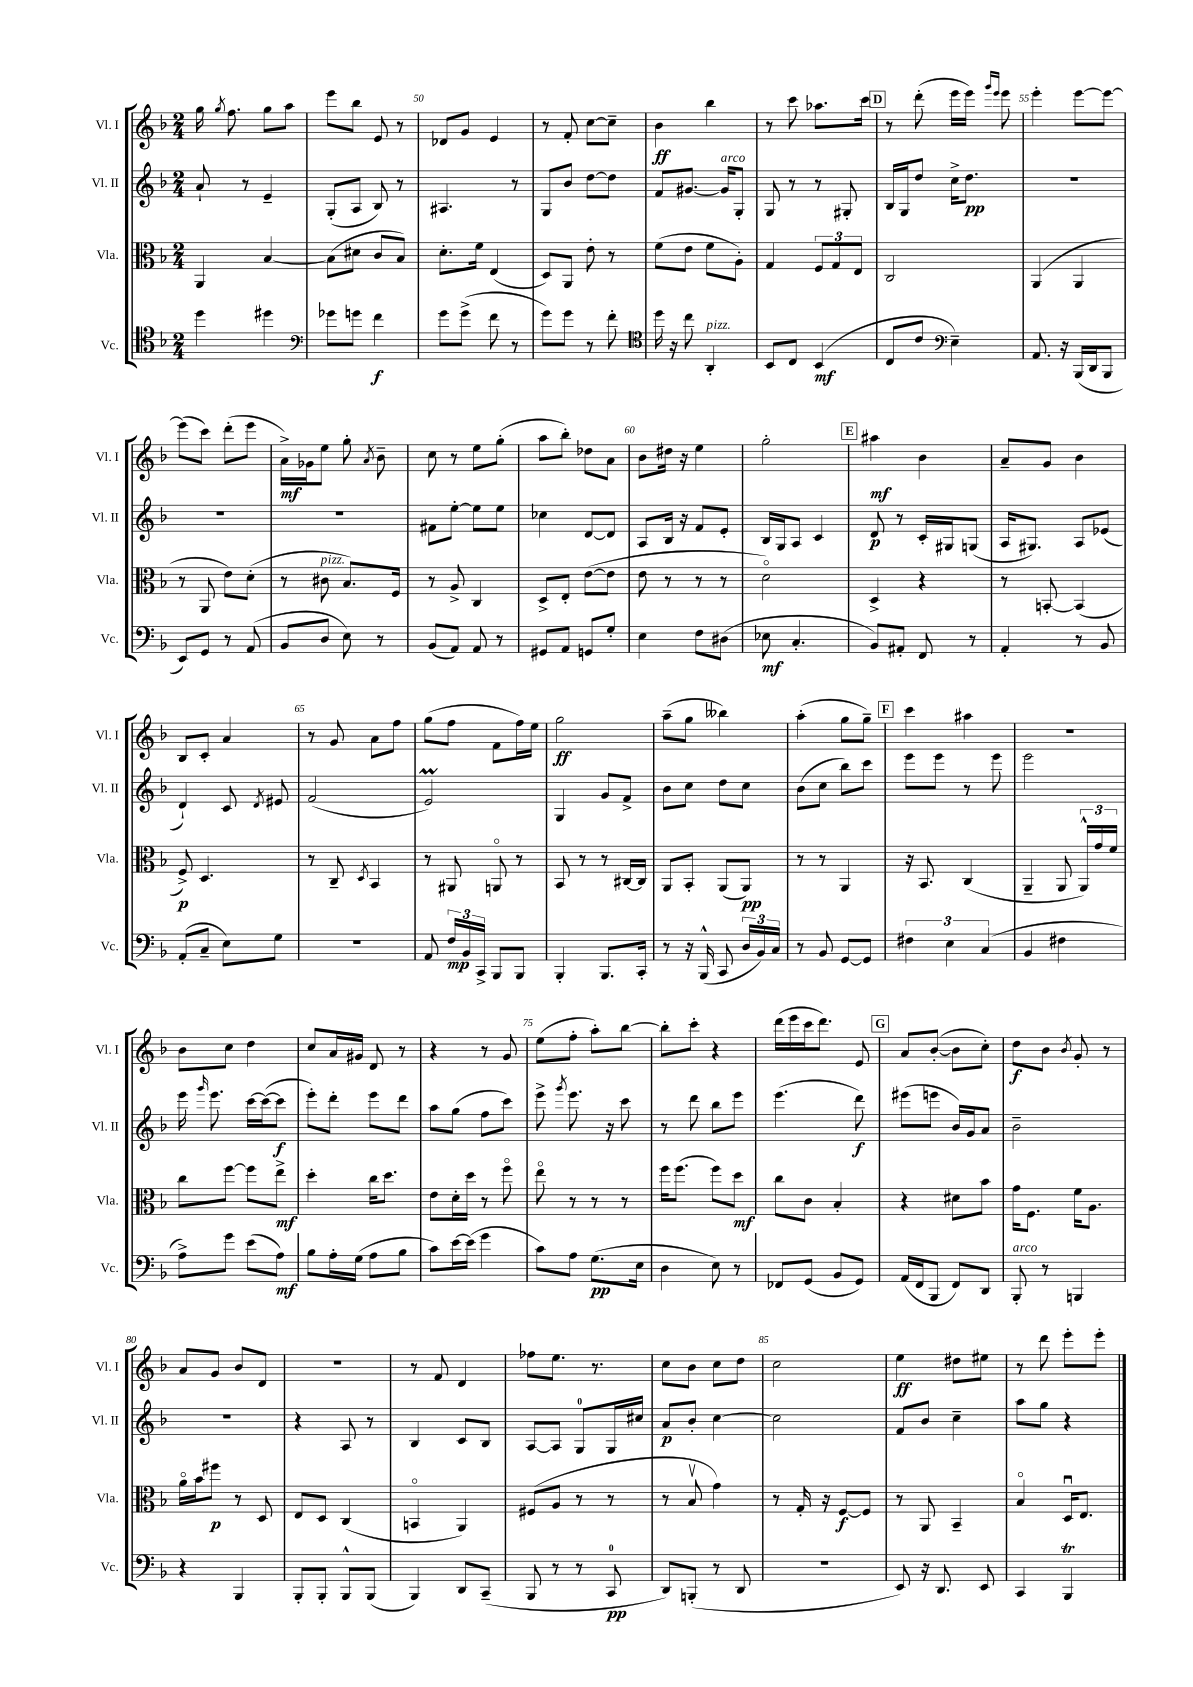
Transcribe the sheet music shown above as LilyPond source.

<<
\new StaffGroup <<
\new Staff = "s0" \with { instrumentName = "Vl. I" shortInstrumentName = "Vl. I" } {
    \clef treble \key f \major \numericTimeSignature \time 2/4
    \autoBeamOff g''16 \acciaccatura { g''8 } f''8. g''8[ a''8] |
    e'''8[ bes''8] e'8 r8 |
    des'8[ g'8] e'4 |
    r8 f'8-. c''8[~ c''8]-- |
    bes'4\ff bes''4 |
    r8 c'''8 aes''8.[ c'''16] |
    \mark \markup { \box "D" } r8 d'''8-.( e'''16[ e'''16]) \grace { g'''16[ e'''16] } e'''8 |
    e'''4-. e'''8[~ e'''8]~ |
    e'''8[( c'''8]) d'''8[-.( e'''8] |
    a'16[->\mf) ges'16 e''8] g''8-. \acciaccatura { a'8 } bes'8-- |
    c''8 r8 e''8[ g''8]-.( |
    a''8[ bes''8]-.) des''8[ a'8] |
    bes'8[ dis''16] r16 e''4 |
    g''2-. |
    \mark \markup { \box "E" } ais''4\mf bes'4 |
    a'8[-- g'8] bes'4 |
    bes8[ c'8]-. a'4 |
    r8 g'8 a'8[ f''8] |
    g''8[( f''8] f'8[ f''16) e''16] |
    g''2\ff |
    a''8[--( g''8] beses''4) |
    a''4-.( g''8[ g''8]--) |
    \mark \markup { \box "F" } c'''4 ais''4 |
    r2 |
    bes'8[ c''8] d''4 |
    c''8[ a'16 gis'16] d'8 r8 |
    r4 r8 g'8 |
    e''8[( f''8]-. a''8[-.) bes''8]~ |
    bes''8[-. c'''8]-. r4 |
    d'''16[( e'''16 c'''16 d'''8.]) e'8 |
    \mark \markup { \box "G" } a'8[ bes'8]~-.( bes'8[ c''8]-.) |
    d''8[\f bes'8] \acciaccatura { bes'8 } g'8-. r8 |
    a'8[ g'8] bes'8[ d'8] |
    R2 |
    r8 f'8 d'4 |
    fes''8[ e''8.] r8. |
    c''8[ bes'8] c''8[ d''8] |
    c''2 |
    e''4\ff dis''8[ eis''8] |
    r8 d'''8 e'''8[-. e'''8]-. \bar "|." |
}
\new Staff = "s1" \with { instrumentName = "Vl. II" shortInstrumentName = "Vl. II" } {
    \clef treble \key f \major \numericTimeSignature \time 2/4
    \autoBeamOff a'8-! r8 e'4-- |
    g8[-.( a8] bes8) r8 |
    ais4. r8 |
    g8[ bes'8] d''8[~ d''8] |
    f'8[ gis'8.]~ gis'16[^\markup { \italic "arco" } g8]-. |
    g8 r8 r8 gis8-. |
    \mark \markup { \box "D" } bes16[ g16 d''8] c''16[-> d''8.]\pp |
    R2 |
    R2 |
    R2 |
    fis'8[ e''8]~-. e''8[ e''8] |
    ces''4 d'8[~ d'8] |
    a8[ bes16] r16 f'8[ e'8]-. |
    bes16[ g16 a8] c'4 |
    \mark \markup { \box "E" } d'8\p r8 c'16[-. gis16 g8]( |
    a16[ gis8.]) a8[ ees'8]( |
    d'4-!) c'8 \acciaccatura { d'8 } eis'8 |
    f'2( |
    e'2\prall) |
    g4 g'8[ f'8]-> |
    bes'8[ c''8] d''8[ c''8] |
    bes'8[( c''8] bes''8[) c'''8] |
    \mark \markup { \box "F" } e'''8[ e'''8] r8 e'''8 |
    e'''2 |
    e'''16 \grace { g'''16 } e'''8. c'''16[~ c'''16~( c'''8]\f |
    e'''8[-.) d'''8]-. e'''8[ d'''8] |
    a''8[ g''8]( f''8[ c'''8]) |
    e'''8-> \acciaccatura { g'''8 } e'''8. r16 c'''8 |
    r8 d'''8 bes''8[ e'''8] |
    e'''4.( d'''8\f) |
    \mark \markup { \box "G" } eis'''8[( e'''8] bes'16[) g'16 a'8] |
    bes'2-- |
    R2 |
    r4 a8 r8 |
    bes4 c'8[ bes8] |
    a8[~ a8] g8[-0 g16 cis''16] |
    a'8[\p bes'8]-. c''4~ |
    c''2 |
    f'8[ bes'8] c''4-- |
    a''8[ g''8] r4 \bar "|." |
}
\new Staff = "s2" \with { instrumentName = "Vla." shortInstrumentName = "Vla." } {
    \clef alto \key f \major \numericTimeSignature \time 2/4
    \autoBeamOff a,4 bes4~ |
    bes8[( dis'8] c'8[ bes8]) |
    d'8.[-. f'16] e4( |
    d8[) a,8] e'8-. r8 |
    f'8[( e'8] f'8[ a8]-.) |
    g4 \tuplet 3/2 { f8[ g8 e8] } |
    \mark \markup { \box "D" } c2 |
    a,4( a,4 |
    r8 a,8 e'8[) d'8]-.( |
    r8 cis'8^\markup { \italic "pizz." } bes8.[) f16] |
    r8 a8-> c4 |
    d8[-> e8]-. e'8[~( e'8] |
    e'8 r8 r8 r8 |
    d'2\flageolet) |
    \mark \markup { \box "E" } d4-> r4 |
    r8 b,8~-. b,4( |
    f8->\p) d4. |
    r8 c8-- \acciaccatura { d8 } bes,4 |
    r8 ais,8 a,8\flageolet r8 |
    bes,8 r8 r8 cis16[~ cis16] |
    a,8[ bes,8]-. a,8[( a,8]\pp) |
    r8 r8 a,4 |
    \mark \markup { \box "F" } r16 bes,8. c4( |
    a,4-- a,8 \tuplet 3/2 { a,16[-^) g'16 f'16] } |
    c''8[ f''8]~ f''8[ e''8]->\mf |
    d''4-. c''16[ d''8.] |
    e'8[ d'16-. d''16] r8 f''8\flageolet |
    e''8\flageolet r8 r8 r8 |
    f''16[ f''8.]( f''8[) d''8]\mf |
    c''8[ c'8] bes4-. |
    \mark \markup { \box "G" } r4 dis'8[ bes'8] |
    g'16[ f8.] f'16[ a8.] |
    a'16[\flageolet bes'16 fis''8]\p r8 d8 |
    e8[ d8] c4( |
    b,4\flageolet a,4) |
    fis8[( a8] r8 r8 |
    r8 bes8\upbow g'4) |
    r8 g16-. r16 f8[~\f f8] |
    r8 a,8 bes,4-- |
    bes4\flageolet d16[\downbow e8.] \bar "|." |
}
\new Staff = "s3" \with { instrumentName = "Vc." shortInstrumentName = "Vc." } {
    \clef tenor \key f \major \numericTimeSignature \time 2/4
    \autoBeamOff d''4 dis''4 |
    \clef bass ges'8[ g'8] f'4\f |
    g'8[ g'8]->( f'8 r8 |
    g'8[) g'8] r8 f'8-. |
    \clef tenor d''16 r16 c''8 a,4-.^\markup { \italic "pizz." } |
    bes,8[ c8] bes,4\mf( |
    \mark \markup { \box "D" } c8[ c'8] \clef bass e4--) |
    a,8. r16 bes,,16[( d,16 bes,,8] |
    e,8[) g,8] r8 a,8( |
    bes,8[ d8] e8) r8 |
    bes,8[( a,8]) a,8 r8 |
    gis,8[ a,8] g,8[ g8]-. |
    e4 f8[ dis8]( |
    ees8\mf c4.-. |
    \mark \markup { \box "E" } bes,8[) ais,8]-. f,8 r8 |
    a,4-. r8 bes,8 |
    a,8[-.( c8]-- e8[) g8] |
    R2 |
    a,8 \tuplet 3/2 { f16[\mp bes,16 c,16]-> } bes,,8[ bes,,8] |
    bes,,4-. bes,,8.[ c,16]-. |
    r8 r16 bes,,16-^( c,8 \tuplet 3/2 { d16[ bes,16) c16] } |
    r8 bes,8 g,8[~ g,8] |
    \mark \markup { \box "F" } \tuplet 3/2 { fis4 e4 c4( } |
    bes,4 fis4 |
    a8[->) g'8] e'8[( a8]\mf) |
    bes8[ a16-. g16]( a8[ bes8] |
    c'8[) e'16~ e'16]( g'4 |
    c'8[) a8] g8.[\pp( e16] |
    d4 e8) r8 |
    fes,8[ g,8]( bes,8[ g,8]) |
    \mark \markup { \box "G" } a,16[( f,16 bes,,8] f,8[) d,8] |
    bes,,8-.^\markup { \italic "arco" } r8 b,,4 |
    r4 bes,,4 |
    bes,,8[-. bes,,8]-. bes,,8[-^ bes,,8]( |
    bes,,4) d,8[ c,8]--( |
    bes,,8 r8 r8 c,8-0\pp |
    d,8[) b,,8]-.( r8 d,8 |
    R2 |
    e,8) r16 d,8. e,8 |
    c,4 bes,,4\trill \bar "|." |
}
>>
>>
\layout { \context { \Score currentBarNumber = #48 \override BarNumber.break-visibility = ##(#f #t #t) barNumberVisibility = #(every-nth-bar-number-visible 5) } }
